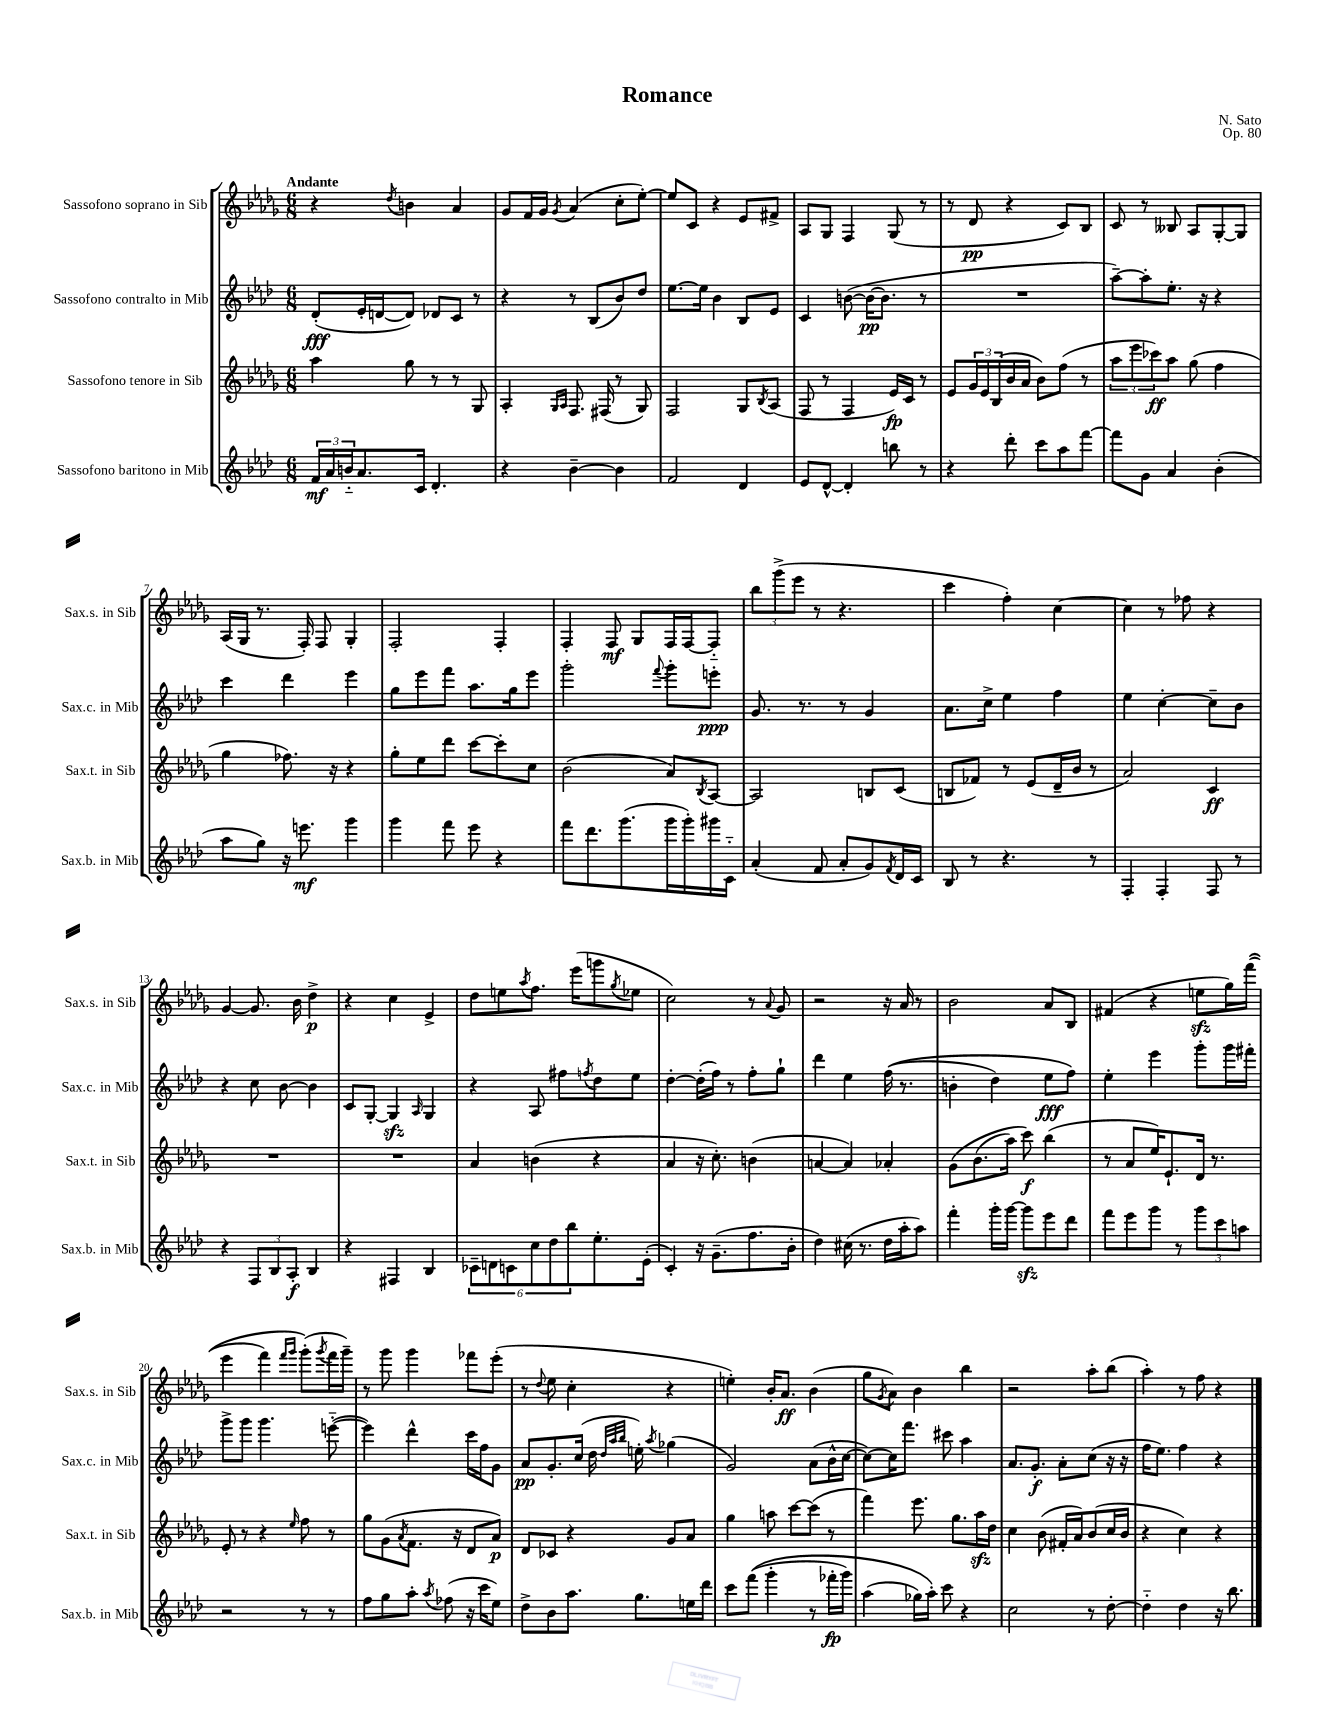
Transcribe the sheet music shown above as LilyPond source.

\header { title = "Romance" composer = "N. Sato" opus = "Op. 80" }
<<
\new StaffGroup <<
\new Staff = "s0" \with { instrumentName = "Sassofono soprano in Sib" shortInstrumentName = "Sax.s. in Sib" } {
    \clef treble \key des \major \numericTimeSignature \time 6/8 \tempo "Andante"
    r4 \acciaccatura { des''8 } b'4 aes'4 |
    ges'8 f'16 ges'16 \acciaccatura { ges'8 } aes'4( c''8-. ees''8~-.) |
    ees''8 c'8 r4 ees'8 fis'8-> |
    aes8 ges8 f4 ges8( r8 |
    r8 des'8\pp r4 c'8) bes8 |
    c'8 r8 beses8 aes8 ges8~-. ges8 |
    aes16( ges16 r8. f16-.) f8 ges4-. |
    f2-. f4-. |
    f4-. f8\mf ges8 f16 f16~ f8-_ |
    \tuplet 3/2 { bes''8 ges'''8->( ees'''8 } r8 r4. |
    c'''4 f''4-.) c''4~ |
    c''4 r8 fes''8 r4 |
    ges'4~ ges'8. bes'16 des''4->\p |
    r4 c''4 ees'4-> |
    des''8 e''8 \acciaccatura { aes''8 } f''8. ees'''16( g'''8 \acciaccatura { ges''8 } ees''8 |
    c''2) r8 \appoggiatura { aes'8 } ges'8 |
    r2 r16 aes'16 r8 |
    bes'2 aes'8 bes8 |
    fis'4( r4 e''8\sfz ges''16) f'''16(\( |
    ees'''4 f'''4) \grace { f'''16 ges'''16 } ges'''8-.(\) \acciaccatura { ges'''8 } f'''16 ges'''16--) |
    r8 ges'''8 ges'''4 fes'''8 ees'''8-.( |
    r8 \appoggiatura { des''8 } ees''8 c''4-. r4 |
    e''4-.) bes'16-. aes'8.\ff bes'4( |
    ges''8 \acciaccatura { ges'8 } aes'8) bes'4 bes''4 |
    r2 aes''8-. bes''8( |
    aes''4-.) r8 f''8 r4 \bar "|." |
}
\new Staff = "s1" \with { instrumentName = "Sassofono contralto in Mib" shortInstrumentName = "Sax.c. in Mib" } {
    \clef treble \key aes \major \numericTimeSignature \time 6/8
    des'8-.\fff( ees'16-. d'16~ d'8) des'8 c'8 r8 |
    r4 r8 bes8( bes'8) des''8 |
    ees''8.~ ees''16 bes'4 bes8 ees'8 |
    c'4 b'8~( b'16~\pp b'8. r8 |
    R2. |
    aes''8~--) aes''8-. ees''8.-. r16 r4 |
    c'''4 des'''4 ees'''4 |
    g''8 ees'''8 f'''8 aes''8. g''16 ees'''8 |
    g'''2-. \appoggiatura { f'''8 } g'''8-. e'''8-.\ppp |
    g'8. r8. r8 g'4 |
    aes'8. c''16-> ees''4 f''4 |
    ees''4 c''4~-. c''8-- bes'8 |
    r4 c''8 bes'8~ bes'4 |
    c'8 g8~-. g4\sfz \grace { aes16 } g4 |
    r4 aes8 fis''8 \acciaccatura { f''8 } des''8 ees''8 |
    des''4~-. des''16-.( f''16) r8 f''8-. g''8-! |
    des'''4 ees''4 f''16(\( r8. |
    b'4-. des''4) ees''8\fff f''8\) |
    ees''4-. ees'''4 g'''8-. g'''16 fis'''16-. |
    g'''8-> g'''8 g'''4. e'''8~-_( |
    e'''4) des'''4-^ c'''16 f''16 g'8 |
    aes'8\pp g'8.-. c''16( des''16 \grace { des''32 aes''32 bes''32 } e''16-.) \acciaccatura { aes''8 } ges''4( |
    g'2) aes'8( bes'16-^ c''16~ |
    c''8~) c''16 f'''8. cis'''8 aes''4 |
    aes'8. g'8.-.\f aes'8-. c''8( r16 r16 |
    f''16 ees''8.) f''4 r4 \bar "|." |
}
\new Staff = "s2" \with { instrumentName = "Sassofono tenore in Sib" shortInstrumentName = "Sax.t. in Sib" } {
    \clef treble \key des \major \numericTimeSignature \time 6/8
    aes''4 ges''8 r8 r8 ges8 |
    aes4-. \grace { ges16 aes16 } f8. fis16( r8 ges8) |
    f2 ges8 \acciaccatura { bes8 } aes8( |
    f8 r8 f4 ees'16\fp) c'16 r8 |
    ees'8 \tuplet 3/2 { ges'16 ees'16 bes16( } bes'16 aes'16 bes'8) f''8( r8 |
    \tuplet 3/2 { aes''8 ees'''8 ces'''8\ff) } aes''8 ges''8( f''4 |
    ges''4 fes''8.) r16 r4 |
    ges''8-. ees''8 des'''8 c'''8~ c'''8-. c''8 |
    bes'2( aes'8) \acciaccatura { bes8 } aes8~ |
    aes2 b8 c'8( |
    b8 fes'8) r8 ees'8( des'16-- bes'16 r8 |
    aes'2) c'4\ff |
    R2. |
    R2. |
    aes'4 b'4( r4 |
    aes'4 r16 c''8.-.) b'4( |
    a'4~ a'4) aes'4-. |
    ges'8\( bes'8.( aes''16) c'''8\f\) bes''4( |
    r8 aes'8 ees''16) ees'8.-! des'16 r8. |
    ees'8-. r8 r4 \grace { ees''16 } f''8 r8 |
    ges''8 ges'8( \acciaccatura { aes'8 } f'8. r16 des'8 aes'8\p) |
    des'8 ces'8 r4 ges'8 aes'8 |
    ges''4 a''8 c'''8~ c'''8( r8 |
    f'''4) ees'''8. ges''8. aes''16\sfz des''16 |
    c''4 bes'8( fis'16-. aes'16) bes'8( c''16 bes'16 |
    r4 c''4) r4 \bar "|." |
}
\new Staff = "s3" \with { instrumentName = "Sassofono baritono in Mib" shortInstrumentName = "Sax.b. in Mib" } {
    \clef treble \key aes \major \numericTimeSignature \time 6/8
    \tuplet 3/2 { f'16\mf aes'16 b'16-_ } aes'8. c'16 des'4.-. |
    r4 bes'4~-- bes'4 |
    f'2 des'4 |
    ees'8 des'8~-^ des'4-. b''8 r8 |
    r4 des'''8-. c'''8 aes''8 f'''8~ |
    f'''8 g'8 aes'4 bes'4-.( |
    aes''8 g''8) r16 e'''8.\mf g'''4 |
    g'''4 f'''8 ees'''8 r4 |
    f'''8 des'''8. g'''8.( g'''16 g'''16-.) gis'''16 c'16-_ |
    aes'4-.( f'8 aes'8-. g'8) \acciaccatura { f'8 } des'16 c'16 |
    bes8 r8 r4. r8 |
    f4-. f4-. f8 r8 |
    r4 \tuplet 3/2 { f8 bes8 aes8-.\f } bes4 |
    r4 fis4 bes4 |
    \tuplet 6/4 { ces'8-- d'8 c'8 c''8 des''8 bes''8 } ees''8.-. ees'16-.( |
    c'4-.) r16 g'8.--( f''8. bes'16-. |
    des''4) cis''16( r8. des''16 aes''16-. aes''8) |
    f'''4-. g'''16-. g'''16~ g'''8\sfz ees'''8 des'''8 |
    f'''8 ees'''8 g'''8 r8 \tuplet 3/2 { g'''8 c'''8 a''8 } |
    r2 r8 r8 |
    f''8 g''8 aes''8-. \acciaccatura { aes''8 } fes''8( r16 c'''16 ees''8) |
    des''8-> bes'8 aes''8. g''8. e''16 des'''16 |
    c'''8 f'''8(\( g'''4-. r8 fes'''16-.\fp g'''16) |
    aes''4( ges''16) aes''16-.\) c'''8 r4 |
    c''2 r8 des''8~-. |
    des''4-_ des''4 r16 bes''8. \bar "|." |
}
>>
>>
